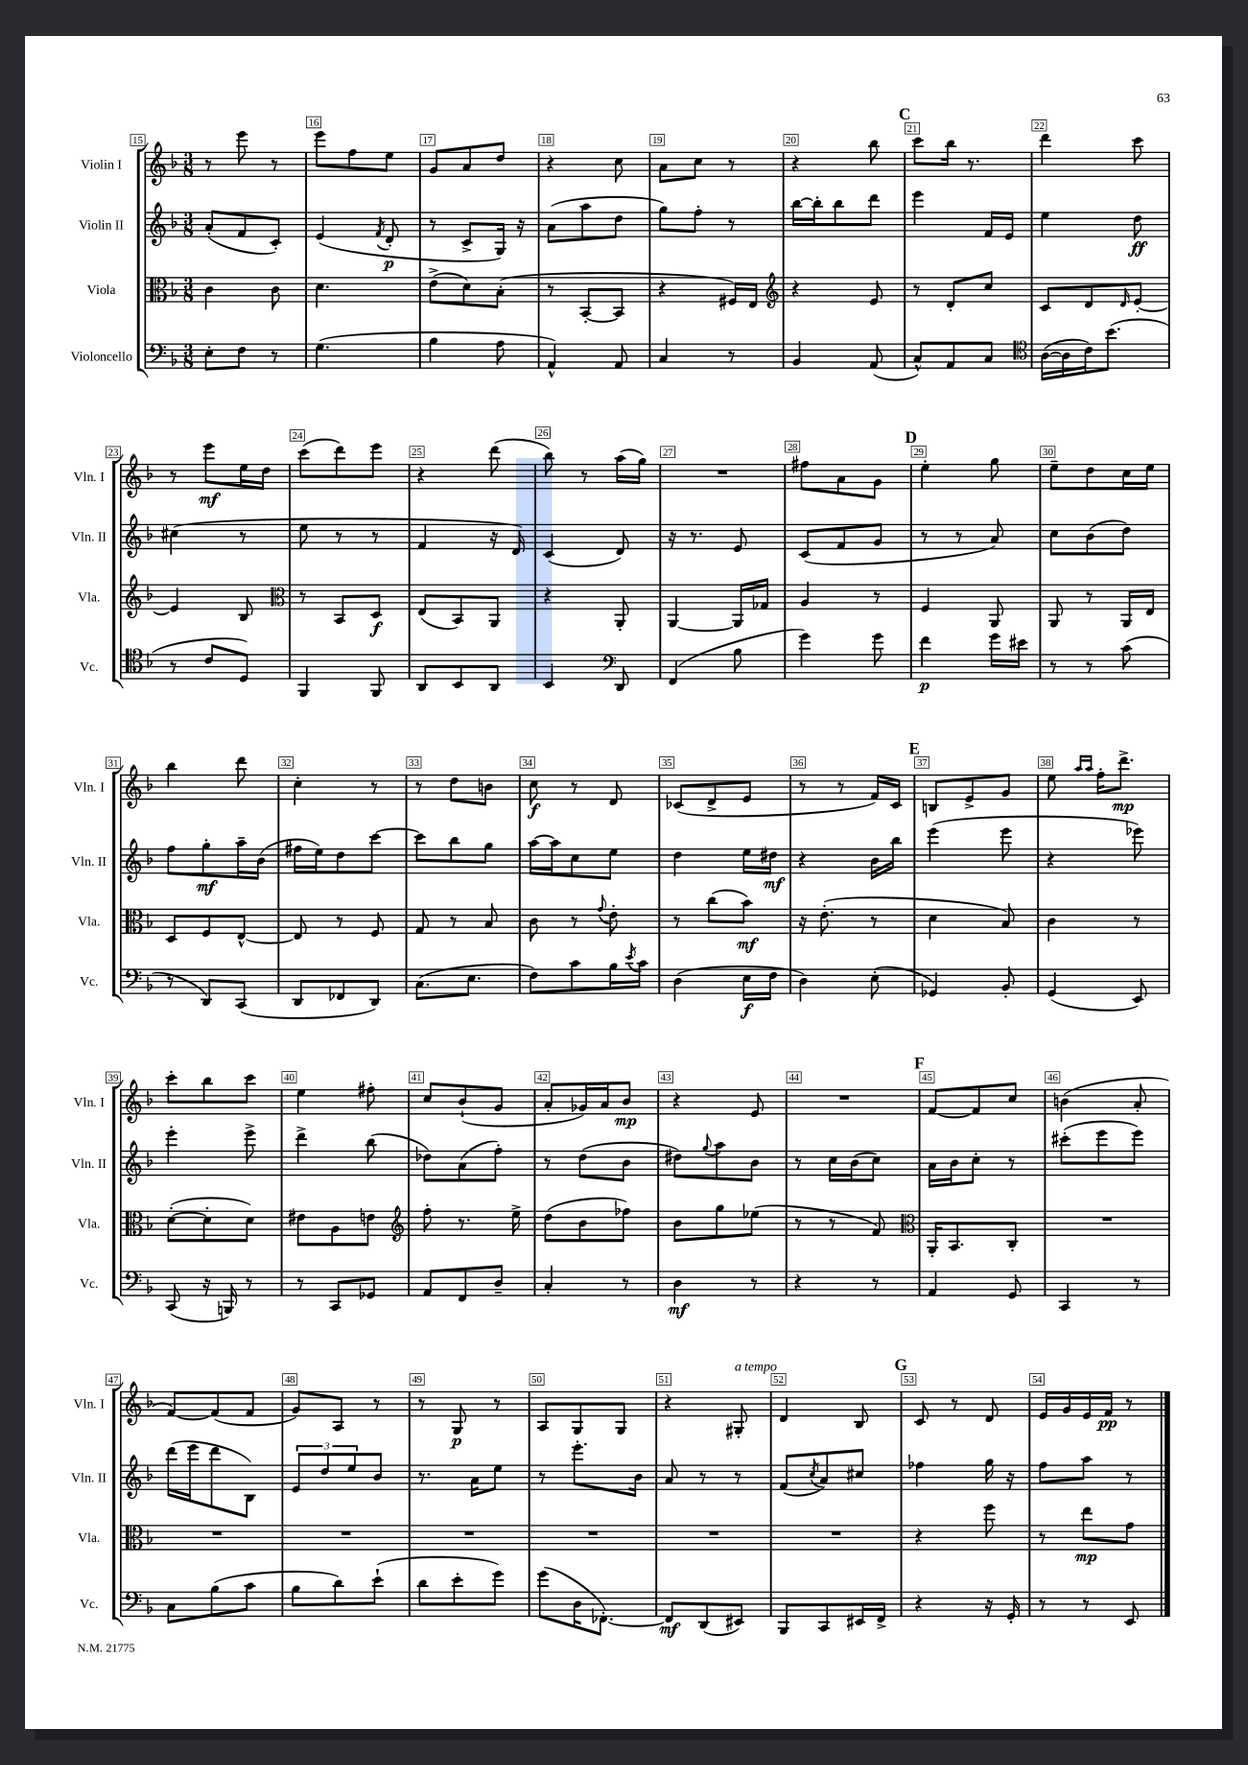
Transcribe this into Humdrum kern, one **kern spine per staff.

**kern	**kern	**kern	**kern
*staff4	*staff3	*staff2	*staff1
*clefF4	*clefC3	*clefG2	*clefG2
*k[b-]	*k[b-]	*k[b-]	*k[b-]
*M3/8	*M3/8	*M3/8	*M3/8
8E'	4c	(8a'	8r
8F	.	8f	8eee
8r	8c	8c')	8r
=	=	=	=
(4.G	4.d	(4e	8eee
.	.	.	8ff
.	.	8qf	.
.	.	8d'	8ee
=	=	=	=
4B-	(8e^	8r	8g
.	8d)	8c^	8a
8A	(8B-'	16G)	8dd
.	.	16r	.
=	=	=	=
4AA^^)	8r	(8a	4r
.	[8BB-'	8aa	.
8AA	8BB-]	8dd	8cc
=	=	=	=
4C	4r	8gg)	8a
.	.	8ff'	8cc
8r	16F#)	8r	8r
.	16E	.	.
=	=	=	=
*	*clefG2	*	*
4BB-	4r	[16bb-	4r
.	.	16bb-']	.
.	.	8bb-	.
(8AA	8e	8ddd	8bb-
=	=	=	=
8C^^)	8r	4eee	8ccc
8AA	8d'	.	16bb-
.	.	.	8.r
8C	8cc	16f	.
.	.	16e	.
=	=	=	=
*clefC4	*	*	*
([16A	8c	4ee	4ddd
16A]	.	.	.
16c)	8d	.	.
(8.b-	.	.	.
.	16qqd	.	.
.	[8e'	8dd	8ccc
=	=	=	=
8r	4e]	(4cc#	8r
8c	.	.	8eee
8D)	8B-	8r	16ee
.	.	.	16dd
=	=	=	=
*	*clefC3	*	*
4FF	8r	8ee	(8ccc
.	8BB-	8r	8ddd)
8FF	8D	8r	8eee
=	=	=	=
8AA	(8E	4f	4r
8BB-	8BB-)	.	.
8AA	8AA	16r	(8ddd
.	.	16d)	.
=	=	=	=
4BB-	4r	(4c	8bb-)
.	.	.	8r
*clefF4	*	*	*
8DD	8AA'	8d)	(16aa
.	.	.	16gg)
=	=	=	=
(4FF	[4AA	16r	4.r
.	.	8.r	.
8B-	16AA]	8e	.
.	16G-	.	.
=	=	=	=
4g)	4A	(8c	8ff#
.	.	8f	8a
8g	8r	8g	8g
=	=	=	=
4f	4F	8r	4ee'
.	.	8r	.
16g	8AA	8a)	8gg
16e#	.	.	.
=	=	=	=
8r	8AA	8cc	8ee~
8r	8r	(8b-	8dd
(8c	16AA	8dd)	16cc
.	16E	.	16ee
=	=	=	=
8r	8D	8ff	4bb-
8DD)	8F	8gg'	.
(8CC	[8E^^	16aa~	8ddd
.	.	(16b-	.
=	=	=	=
8DD	8E]	16ff#	4cc'
.	.	16ee)	.
8FF-	8r	8dd	.
8DD)	8F	[8ccc	8r
=	=	=	=
(8.C	8G	8ccc]	8r
.	8r	8bb-	8dd
8.E	.	.	.
.	8B-	8gg	8b
=	=	=	=
8F)	8c	[16aa	8cc
.	.	16aa]	.
8c	8r	8cc	8r
.	8qqg	.	.
16B-	8e'	8ee	8d
8qe	.	.	.
16c	.	.	.
=	=	=	=
(4D	8r	4dd	(8c-
.	(8cc	.	8d^
16E	8b-)	16ee	8e
16F	.	16dd#	.
=	=	=	=
4D)	16r	4r	8r
.	(8.e'	.	.
.	.	.	8r
(8E'	8r	16b-	16f)
.	.	16bb-	16c
=	=	=	=
4GG-)	4d	(4eee	8B
.	.	.	8e^
8BB-'	8B-)	8eee	8g
=	=	=	=
(4GG	4c	4r	8ee
.	.	.	16qqaa
.	.	.	16qqaa
.	.	.	16ff'
.	.	.	8.ddd^
8EE)	8r	8eee-)	.
=	=	=	=
(8CC	([8d'	4eee'	8ccc'
16r	8d']	.	8bb-
16BBB)	.	.	.
8r	8d)	8eee^	8ccc
=	=	=	=
8r	8e#	4ddd^	4ee
8CC	8A	.	.
8GG-	8e	(8bb-	8ff#'
=	=	=	=
*	*clefG2	*	*
8AA	8ff'	8dd-)	8cc
8FF	8.r	(8a	(8b-`
8D~	.	8ff')	8g
.	16ee^	.	.
=	=	=	=
4C'	(8dd	8r	8a'
.	8b-	(8dd	16g-)
.	.	.	16a
8r	8ff-)	8b-	8b-
=	=	=	=
4D	8b-	8dd#)	4r
.	.	8qqgg	.
.	8gg	8aa	.
8r	(8ee-	8b-	8e
=	=	=	=
4r	8r	8r	4.r
.	8r	16cc	.
.	.	(16b-	.
8r	8f)	8cc)	.
=	=	=	=
*	*clefC3	*	*
4AA	16AA'	16a	[8f
.	8.BB-	16b-	.
.	.	8cc'	8f]
8GG	8C'	8r	8cc
=	=	=	=
4CC	4.r	(8ccc#'	(4b
.	.	8eee	.
8r	.	8eee)	8a'
=	=	=	=
8C	4.r	(16ddd	[8f)
.	.	16eee	.
(8B-	.	8ddd	(8f]
8c	.	8B-)	8f
=	=	=	=
8B-	4.r	12e	8g)
.	.	12dd	.
8d)	.	.	8A
.	.	12ee	.
(8e`	.	8b-	8r
=	=	=	=
8d	4.r	8.r	8r
8e'	.	.	8G
.	.	16a	.
8g)	.	8ee	8r
=	=	=	=
(8g	4.r	8r	8A
16D	.	8.eee'	8G
[8.FF-')	.	.	.
.	.	.	8G
.	.	16b-	.
=	=	=	=
8FF-]	4.r	8a	4r
(8DD	.	8r	.
8EE#)	.	8r	8G#'
=	=	=	=
8BBB-	4.r	(8f	4d
.	.	8qcc	.
8CC	.	8a)	.
16EE#	.	8cc#	8B-
16FF^	.	.	.
=	=	=	=
4r	4r	4ff-	8c
.	.	.	8r
16r	8ff	16gg	8d
16GG'	.	16r	.
=	=	=	=
8r	8r	8ff	16e
.	.	.	16g
8r	8ee	8aa	16e
.	.	.	16f
8EE	8g	8r	8r
==	==	==	==
*-	*-	*-	*-
